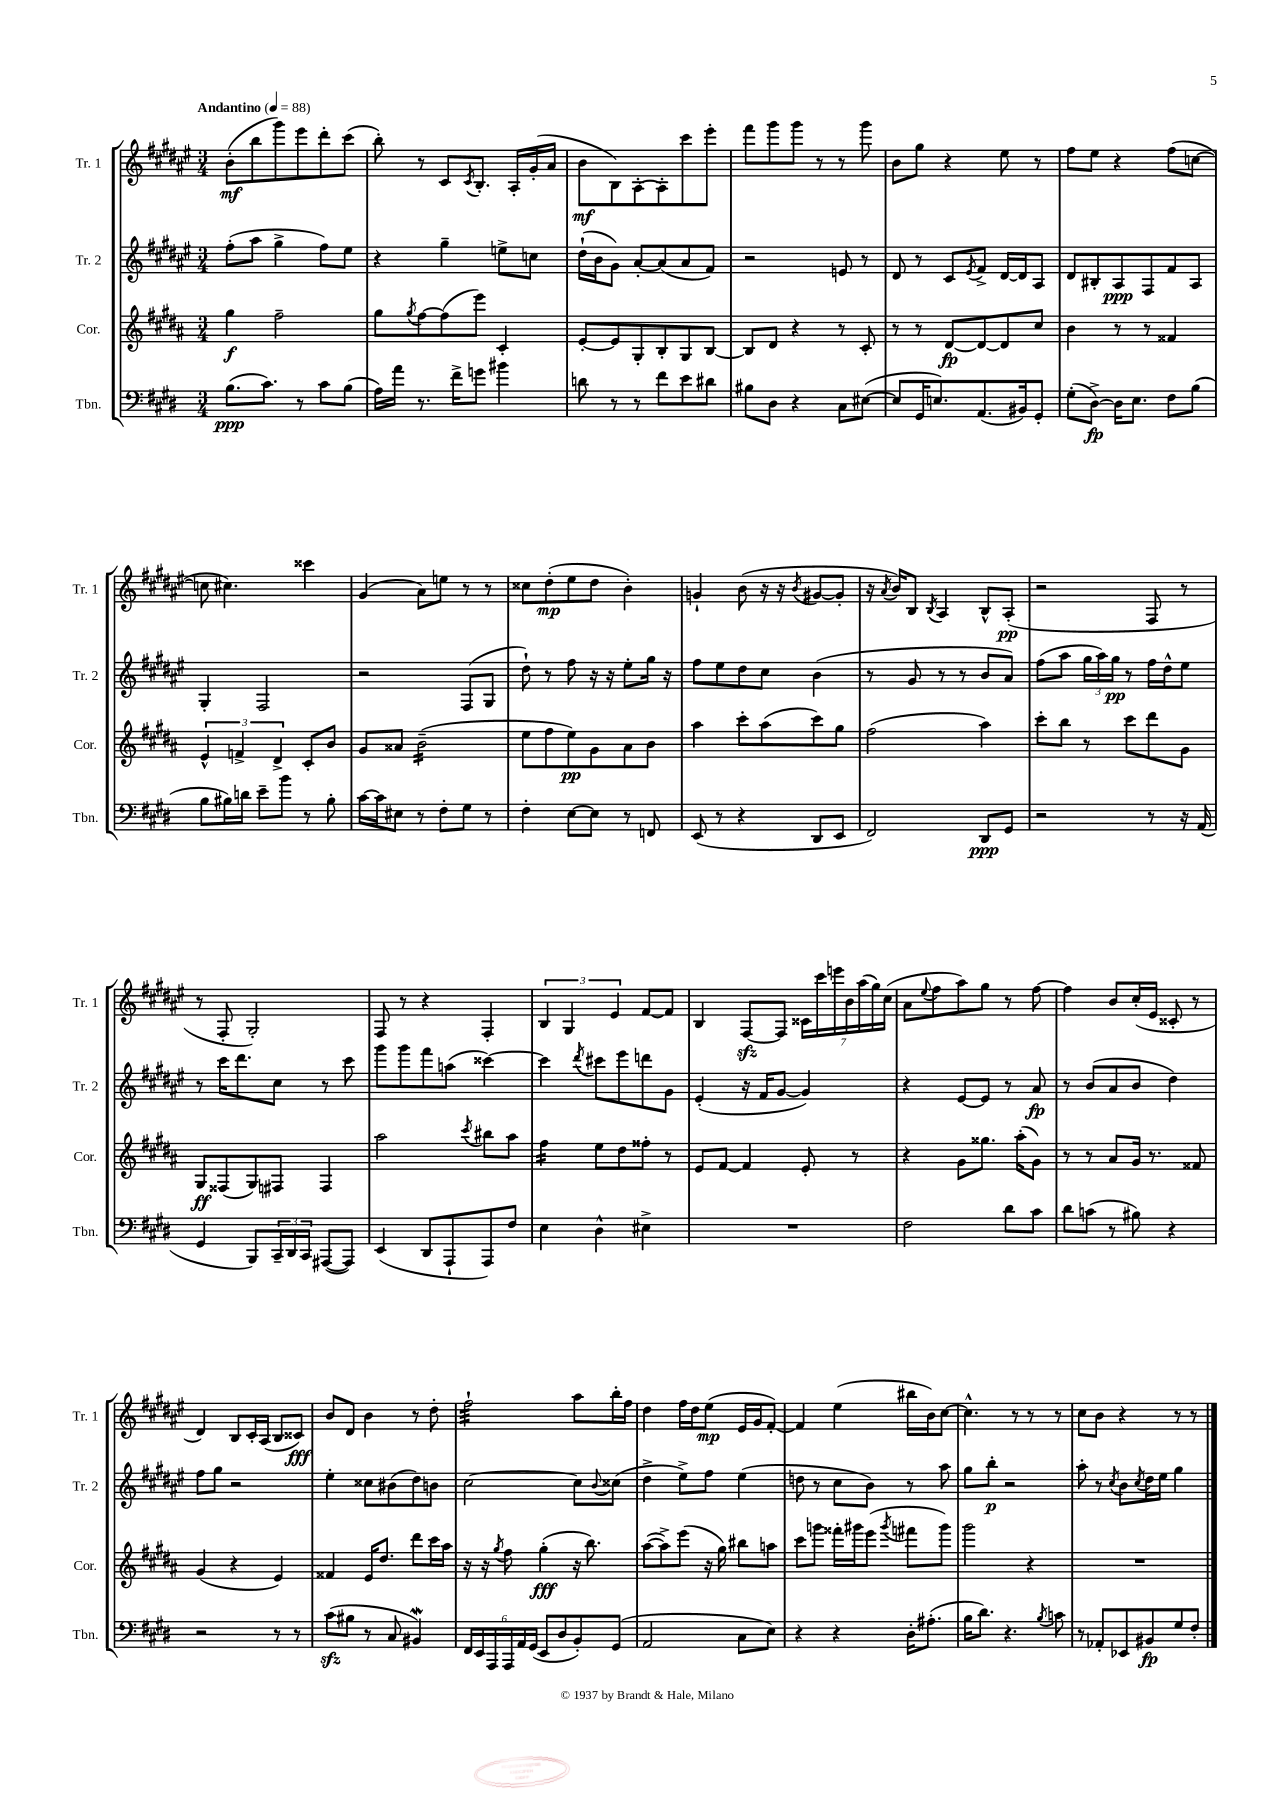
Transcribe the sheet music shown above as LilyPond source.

<<
\new StaffGroup <<
\new Staff = "s0" \with { instrumentName = "Tr. 1" shortInstrumentName = "Tr. 1" } {
    \clef treble \key fis \major \numericTimeSignature \time 3/4 \tempo "Andantino" 4 = 88
    b'8-.\mf( b''8 gis'''8) eis'''8 dis'''8-. cis'''8( |
    b''8-.) r8 cis'8 \acciaccatura { cis'8 } b8.-. ais16-. gis'16-.( ais'16 |
    b'8\mf b8) ais8~-. ais8-. cis'''8 eis'''8-. |
    fis'''8 gis'''8 gis'''8 r8 r8 gis'''8 |
    b'8 gis''8 r4 eis''8 r8 |
    fis''8 eis''8 r4 fis''8( c''8~ |
    c''8 cis''4.) cisis'''4 |
    gis'4( ais'8) e''8 r8 r8 |
    cisis''8 dis''8-.\mp( eis''8 dis''8 b'4-.) |
    g'4-! b'8( r16 r16 \acciaccatura { b'8 } gis'8~ gis'8-. |
    r16 \acciaccatura { ais'8 } b'16) b8 \acciaccatura { b8 } ais4 b8-^ ais8-.\pp( |
    r2 fis8 r8 |
    r8 fis8-. gis2-.) |
    fis8 r8 r4 fis4-. |
    \tuplet 3/2 { b4 gis4 eis'4 } fis'8~ fis'8 |
    b4 fis8~\sfz fis8 \tuplet 7/4 { cisis'16 cis'''16 e'''16 b'16 ais''16( gis''16) cis''16( } |
    ais'8 \appoggiatura { eis''8 } fis''8 ais''8) gis''8 r8 fis''8~ |
    fis''4 b'8 cis''16-.( eis'16 cisis'8-. r8 |
    dis'4) b8 cis'16-. ais16( b8 cisis'8\fff) |
    b'8 dis'8 b'4 r8 dis''8-. |
    fis''2:32-! ais''8 b''16-. fis''16 |
    dis''4 fis''16 dis''16 eis''8\mp( eis'16 gis'16 fis'8~-.) |
    fis'4 eis''4( bis''16 b'16) cis''8~ |
    cis''4.-^ r8 r8 r8 |
    cis''8 b'8 r4 r8 r8 \bar "|." |
}
\new Staff = "s1" \with { instrumentName = "Tr. 2" shortInstrumentName = "Tr. 2" } {
    \clef treble \key fis \major \numericTimeSignature \time 3/4
    fis''8-.( ais''8 gis''4-> fis''8) eis''8 |
    r4 gis''4-- e''8-> c''8 |
    dis''16-!( b'16 gis'8) ais'8~-. ais'8( ais'8 fis'8) |
    r2 e'8 r8 |
    dis'8 r8 cis'8 \acciaccatura { eis'8 } fis'8-> dis'16~ dis'16 ais8 |
    dis'8 bis8-. ais8\ppp fis8 fis'8 ais8 |
    gis4-. fis2 |
    r2 fis8( gis8 |
    dis''8-!) r8 fis''8 r16 r16 eis''8-. gis''16 r16 |
    fis''8 eis''8 dis''8 cis''8 b'4( |
    r8 gis'8 r8 r8 b'8 ais'8) |
    fis''8( ais''8 \tuplet 3/2 { gis''16 ais''16) gis''16\pp } r8 fis''16 dis''16-^ eis''8 |
    r8 cis'''16 dis'''8. cis''8 r8 cis'''8 |
    gis'''8 gis'''8 fis'''8 a''8( cisis'''4~) |
    cisis'''4 \acciaccatura { dis'''8 } cis'''8 eis'''8 d'''8 gis'8 |
    eis'4-.( r16 fis'16 gis'8~ gis'4) |
    r4 eis'8~ eis'8 r8 ais'8\fp |
    r8 b'8( ais'8 b'8 dis''4) |
    fis''8 gis''8 r2 |
    eis''4-. cisis''8 bis'8( dis''8) b'8 |
    cis''2~ cis''8 \appoggiatura { b'8 } cisis''8( |
    dis''4-> eis''8->) fis''8 eis''4( |
    d''8 r8 cis''8 b'8) r8 ais''8 |
    gis''8 b''8-.\p r2 |
    ais''8-. r8 \acciaccatura { cis''8 } b'8 \acciaccatura { cis''8 } dis''16 eis''16 gis''4 \bar "|." |
}
\new Staff = "s2" \with { instrumentName = "Cor." shortInstrumentName = "Cor." } {
    \clef treble \key b \major \numericTimeSignature \time 3/4
    gis''4\f fis''2-- |
    gis''8 \acciaccatura { gis''8 } fis''8~ fis''8( e'''8) cis'4-. |
    e'8~-. e'8 gis8-. b8-. gis8 b8~ |
    b8 dis'8 r4 r8 cis'8-. |
    r8 r8 dis'8~\fp dis'8~ dis'8 cis''8 |
    b'4 r8 r8 fisis'4 |
    \tuplet 3/2 { e'4-^ f'4-> dis'4-> } cis'8-. b'8 |
    gis'8 aisis'8 b'2:16--( |
    e''8 fis''8 e''8\pp) gis'8 ais'8 b'8 |
    ais''4 cis'''8-. ais''8( cis'''8) gis''8 |
    fis''2( ais''4) |
    cis'''8-. b''8 r8 cis'''8 dis'''8 gis'8 |
    gis8\ff fisis8( gis8) fis8 fis4 |
    ais''2 \acciaccatura { cis'''8 } bis''8 ais''8 |
    fis''4:16 e''8 dis''8 fisis''8-. r8 |
    e'8 fis'8~ fis'4 e'8-. r8 |
    r4 gis'8 gisis''8. ais''16-.( gis'8) |
    r8 r8 ais'8 gis'16 r8. fisis'8 |
    gis'4( r4 e'4) |
    fisis'4 e'16 dis''8. dis'''8 cis'''16 ais''16 |
    r16 r16 \acciaccatura { gis''8 } fis''8 gis''4-.\fff( r16 b''8.) |
    ais''8~( ais''8->) e'''8( r16 gis''16) bis''8 a''8 |
    cis'''8 g'''8 fisis'''16-. gis'''16 e'''8( \acciaccatura { gis'''8 } fis'''8 gis'''8) |
    gis'''2 r4 |
    R2. \bar "|." |
}
\new Staff = "s3" \with { instrumentName = "Tbn." shortInstrumentName = "Tbn." } {
    \clef bass \key e \major \numericTimeSignature \time 3/4
    b8.\ppp( cis'8.) r8 cis'8 b8( |
    a16) a'16 r8. fis'16-> g'8 bis'4 |
    d'8 r8 r8 fis'8 e'8 dis'8 |
    bis8 dis8 r4 cis8 eis8~( |
    eis8 gis,16 e8.) a,8.( bis,16) gis,8-. |
    gis8-.( dis8~->\fp) dis16 e8. fis8 b8( |
    b8 bis16) d'16 e'8-- b'8 r8 bis8-. |
    cis'16~ cis'16 eis8 r8 fis8-. gis8 r8 |
    fis4-. e8~ e8 r8 f,8 |
    e,8( r8 r4 dis,8 e,8 |
    fis,2) dis,8\ppp gis,8 |
    r2 r8 r16 a,16( |
    gis,4 b,,8) \tuplet 3/2 { cis,16-- dis,16 cis,16 } ais,,8~( ais,,8) |
    e,4( dis,8 a,,8-! a,,8) fis8 |
    e4 dis4-^ eis4-> |
    R2. |
    fis2 dis'8 cis'8 |
    dis'8 c'8( r8 bis8) r4 |
    r2 r8 r8 |
    cis'8\sfz( bis8 r8 cis8 bis,4\mordent) |
    \tuplet 6/4 { fis,16 e,16 a,,16 a,,16 a,16 gis,16( } e,8 dis8 b,8-.) gis,8( |
    a,2 cis8 e8) |
    r4 r4 dis16-. ais8.-.( |
    b16 dis'8.) r4. \acciaccatura { b8 } c'8 |
    r8 aes,8-. ees,8 bis,8\fp gis8 fis8-. \bar "|." |
}
>>
>>
\layout { \context { \Score \remove "Bar_number_engraver" } }
